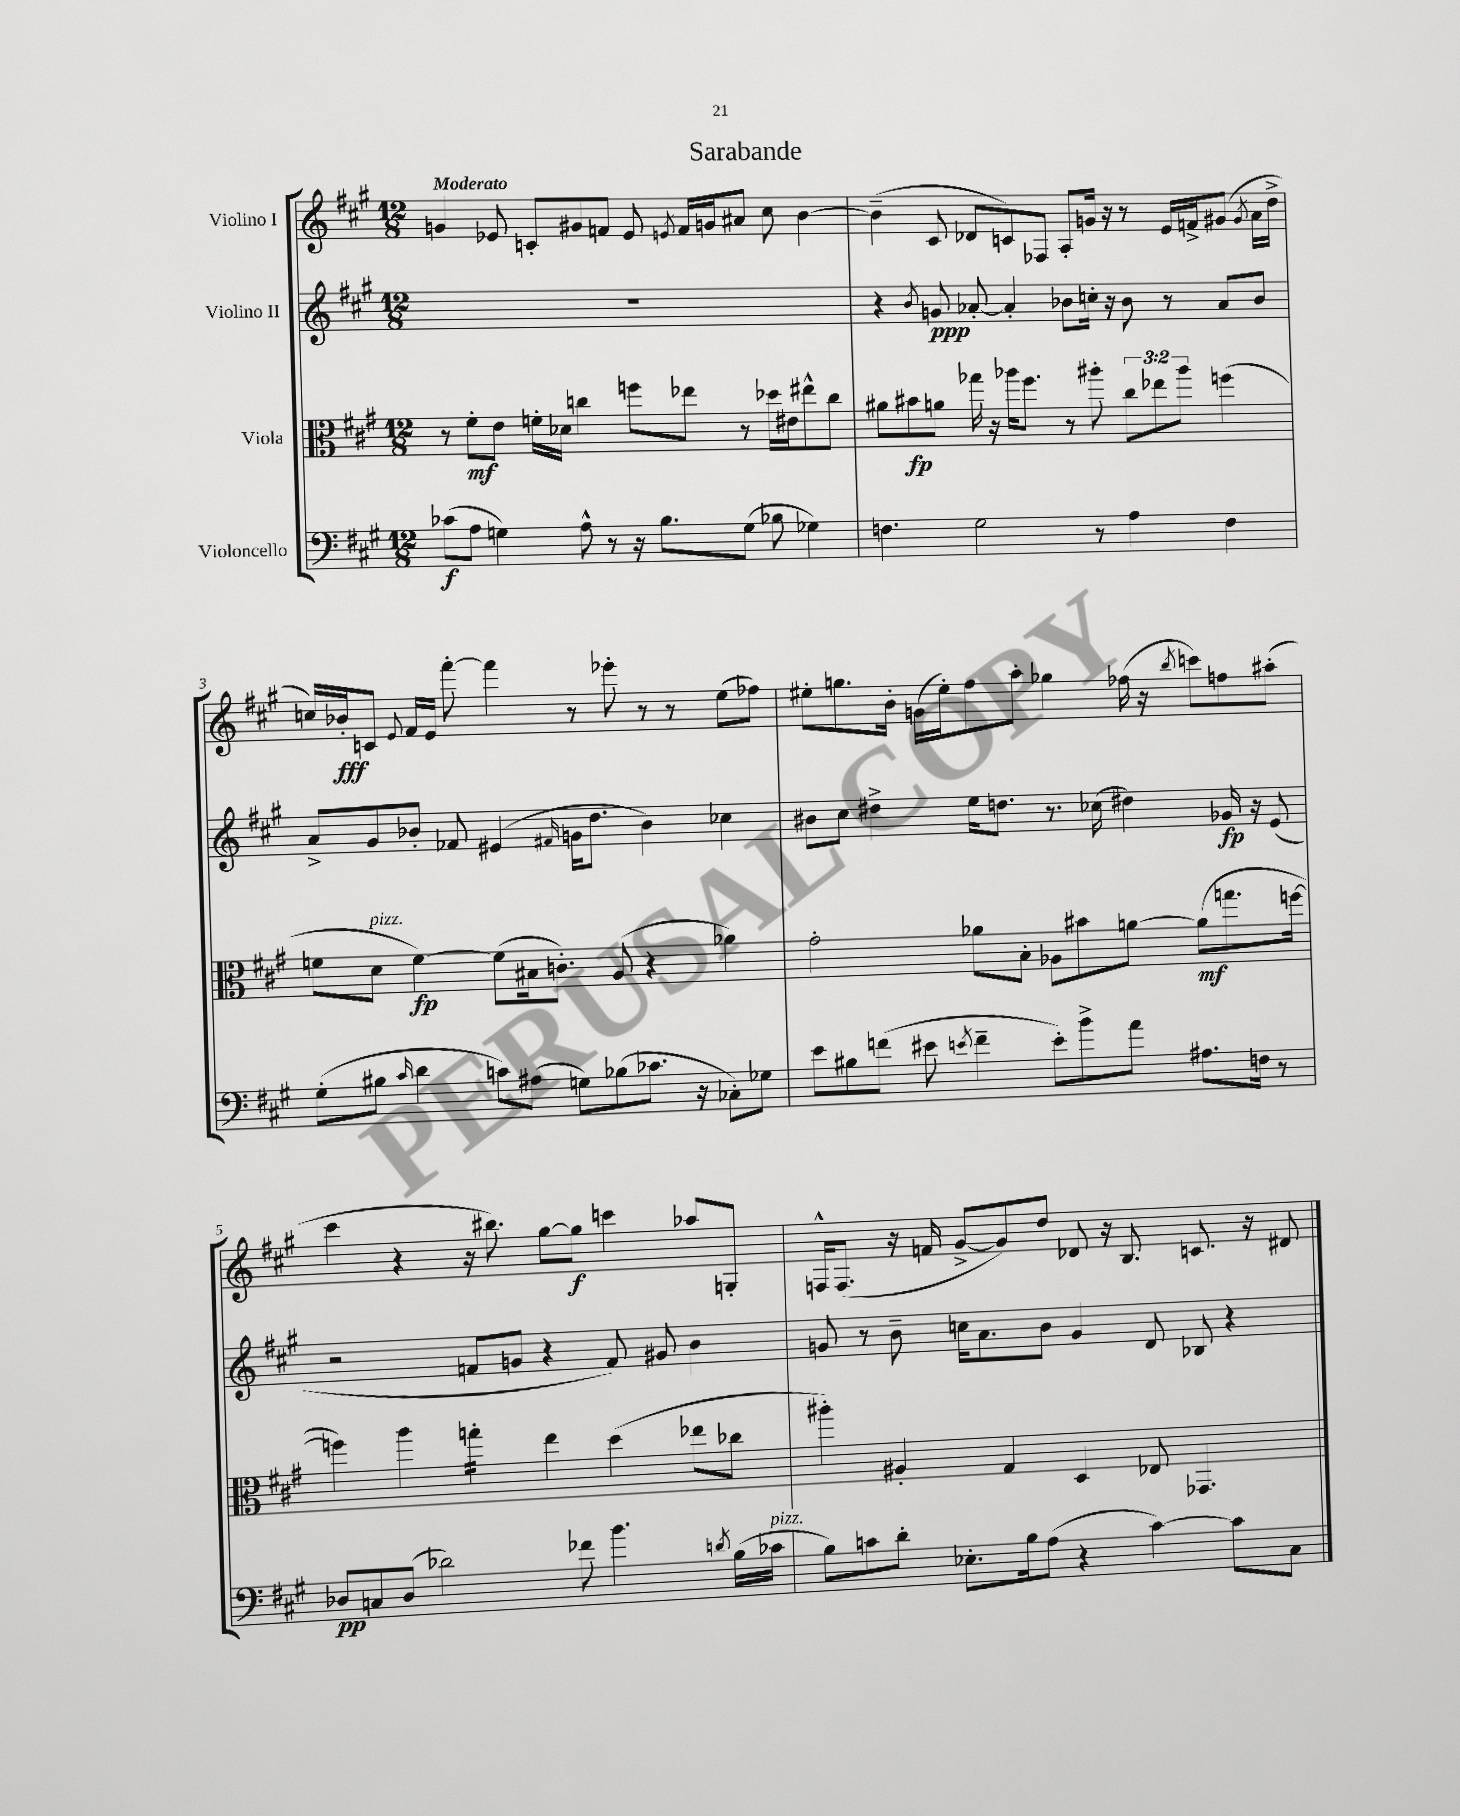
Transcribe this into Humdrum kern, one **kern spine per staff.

**kern	**kern	**kern	**kern
*staff4	*staff3	*staff2	*staff1
*clefF4	*clefC3	*clefG2	*clefG2
*k[f#c#g#]	*k[f#c#g#]	*k[f#c#g#]	*k[f#c#g#]
*M12/8	*M12/8	*M12/8	*M12/8
(8c-	8r	1.r	4g
8A	8f#'	.	.
4G)	8e	.	8e-
.	16f'	.	8c'
.	16d-	.	.
8A^^	4cc	.	8g#
8r	.	.	8f
16r	8ff	.	8e-
8.B	.	.	.
.	.	.	8qe
.	8ee-	.	16f
.	.	.	16g
(8G	8r	.	8a#
8B-	16dd-	.	8cc#
.	16e#	.	.
4G-)	8ee#^^	.	[4b
.	8cc	.	.
=	=	=	=
4.F	8a#	4r	(4b~]
.	8b#	.	.
.	.	8qb	.
.	8a	8g	8c#
2G#	16gg-	[8a-'	8d-
.	16r	.	.
.	16aa-	4a-']	8c)
.	8.ff#	.	.
.	.	.	8F-
.	8r	8b-	8A'
8r	8aa#'	16cc'	16g
.	.	16r	16r
4A	12cc#	8b-	8r
.	12ee-	.	.
.	.	8r	16e
.	12aa#	.	.
.	.	.	16f^
4F	(4ff	8a-	(8g#
.	.	.	8qg#
.	.	8b-	16a
.	.	.	16dd^
=	=	=	=
(8G#'	8f	8a^	16cc)
.	.	.	16b-'
8B#	8d	8g#	8c
16qqc#	.	.	8qqe
4d	[4f)	8b-'	16f#
.	.	.	16e
.	.	8f-	[8fff#'
8c)	(8f]	(4e#	4fff#]
(8A#	16B#	.	.
.	8.c')	.	.
.	.	16qqf#	.
8G)	.	16g	8r
.	.	8.dd	.
(8B-	(8A	.	8eee-'
8.c-	4r	4b-)	8r
.	.	.	8r
16r	.	.	.
8C-')	4a-)	4cc-	(8ee
8G-	.	.	8ff-)
=	=	=	=
8e	2g#'	8b#	8ee#'
8B#	.	8cc#	8.gg
(8f	.	4dd#^	.
.	.	.	16b'
8e#	.	.	(16g
.	.	.	16ee#')
8qe	.	.	.
4f~	8a-	16ee	8ff#
.	.	8.dd	.
.	8B'	.	8aa'
8e')	8A-	8.r	4gg-
8b^	8b#	.	.
.	.	(16cc-	.
8a	[8a	4dd#)	(16ff-
.	.	.	16r
.	.	.	8qbb
8.A#	(8a]	.	8ccc)
.	8.gg	16g-	8ff
16F	.	16r	.
8r	.	(8e	(8aa#'
.	[16ff	.	.
=	=	=	=
8D-	4ff])	2r	4ccc#
8C	.	.	.
(8D-	4aa	.	4r
2d-)	.	.	.
.	4gg'	8f	16r
.	.	.	8.bb#)
.	.	8g	.
.	4ee	4r	[8gg#
8f-	.	.	8gg#]
4.b	(4dd	8f)	4ccc
.	.	8g#	.
.	8ee-	4b	8aa-
8qd	.	.	.
(16B	8cc-	.	8G'
16c-	.	.	.
=	=	=	=
8B)	4aa#')	8g	16F^^
.	.	.	(8.F
8c	.	8r	.
8d'	4A#'	8b~	16r
.	.	.	16f
8.E-'	.	16cc	[8g#^
.	.	8.a	.
.	4G#	.	8g#])
16B	.	.	.
(8A	.	8b	8dd
4r	4D	4g	8d-
.	.	.	16r
.	.	.	8.B
[4c)	8E-	8d	.
.	4.GG-	8B-	8.c
8c]	.	4r	.
.	.	.	16r
8C#	.	.	8d#
==	==	==	==
*-	*-	*-	*-
